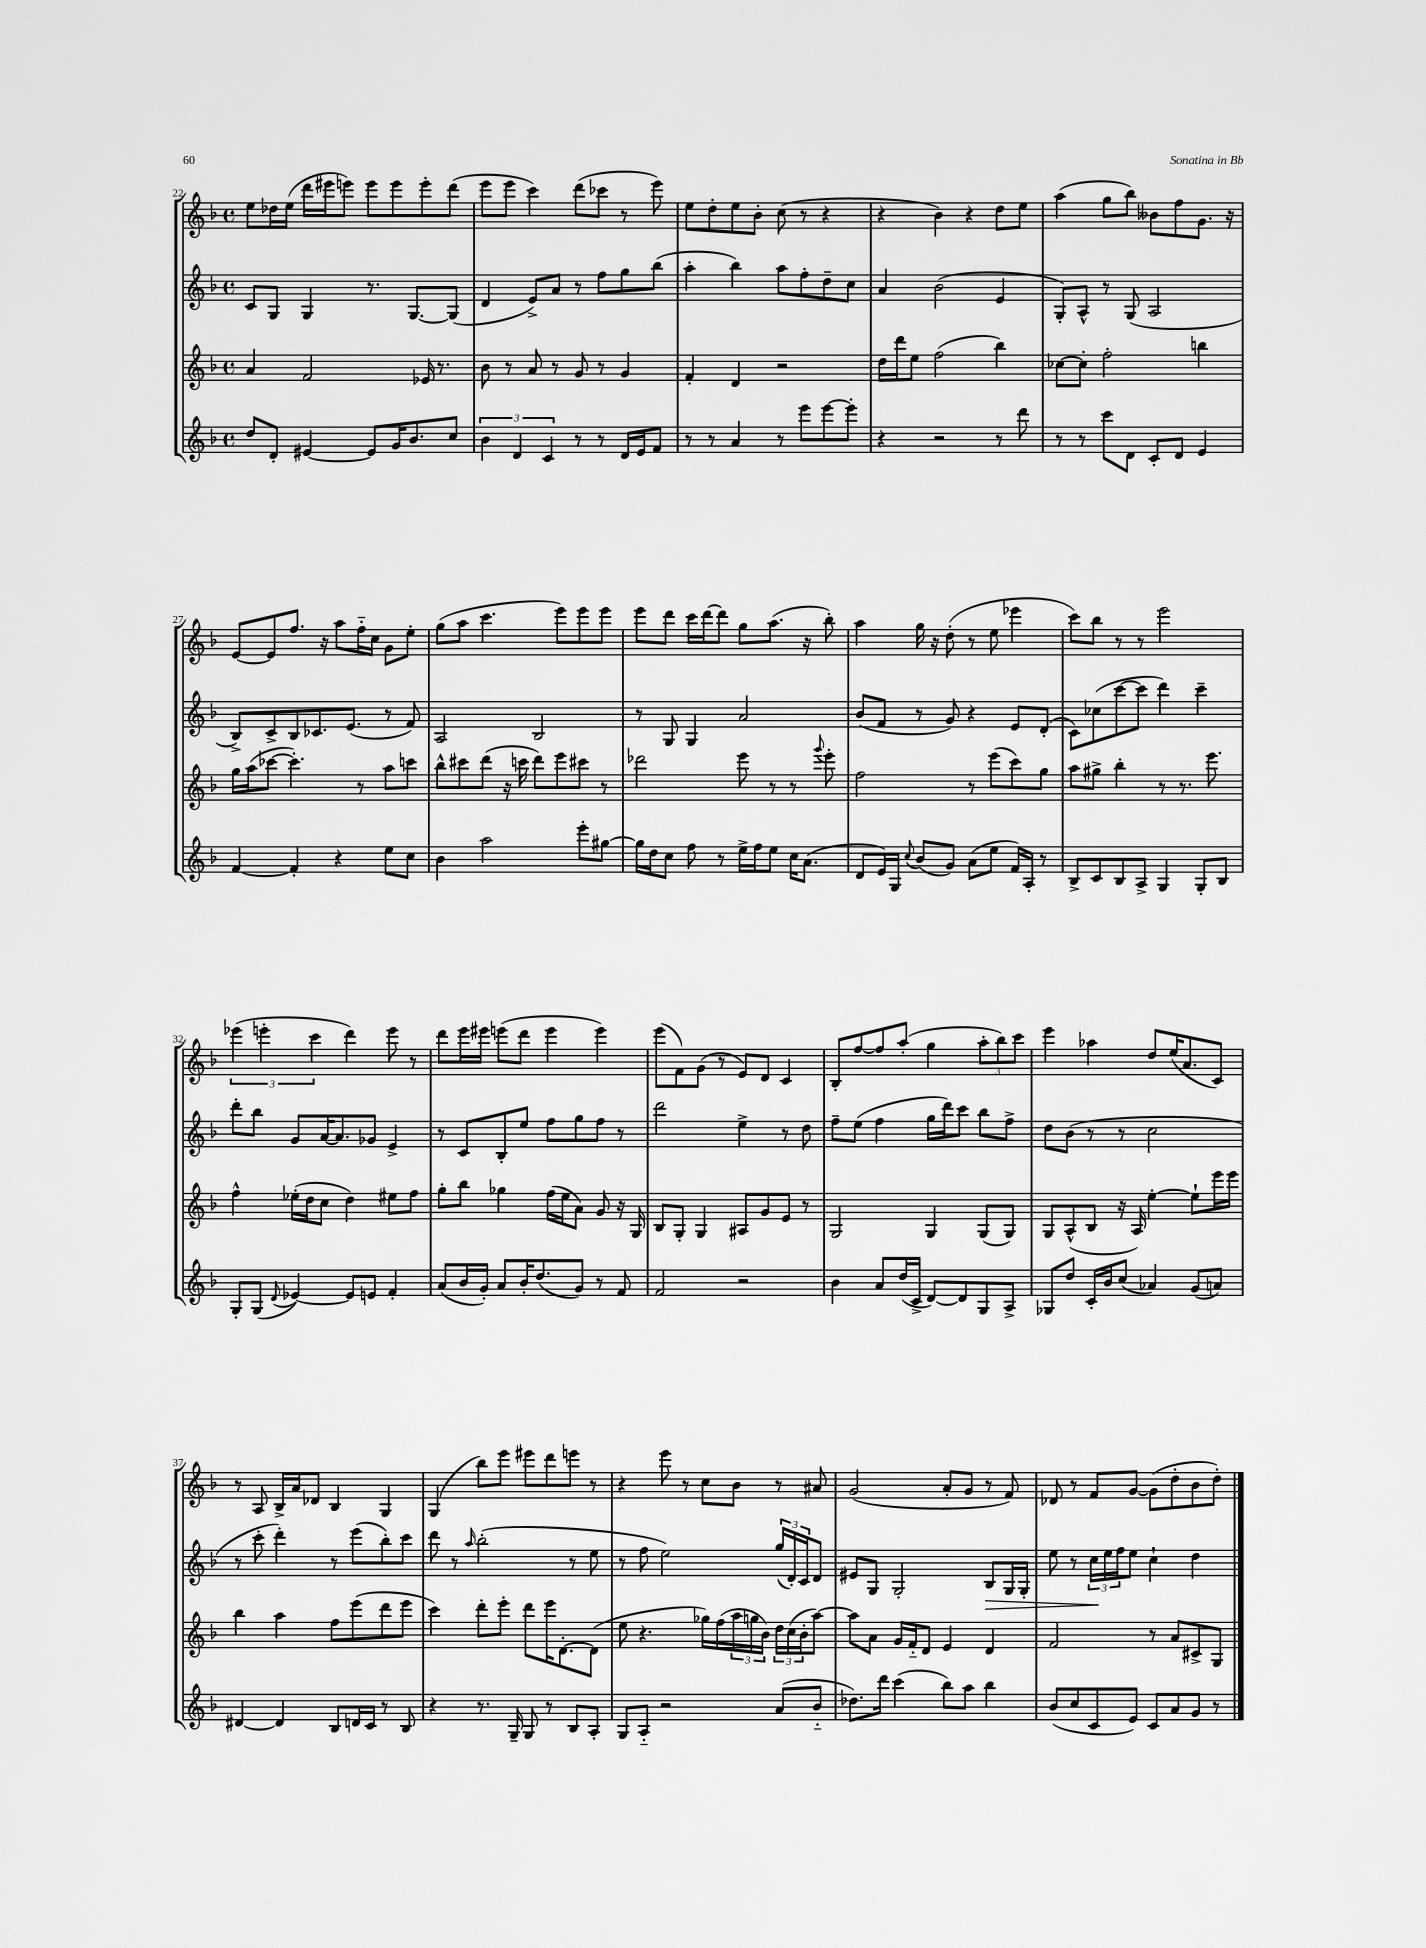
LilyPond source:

<<
\new StaffGroup <<
\new Staff = "s0" {
    \clef treble \key f \major \defaultTimeSignature \time 4/4
    e''8 des''16 e''16( d'''16 eis'''16 e'''8) e'''8 e'''8 e'''8-. d'''8( |
    e'''8 e'''8 c'''4) d'''8( ces'''8 r8 e'''8) |
    e''8 d''8-. e''8 bes'8-. c''8( r8 r4 |
    r4 bes'4) r4 d''8 e''8 |
    a''4( g''8 bes''8) beses'8 f''8 g'8. r16 |
    e'8~ e'8 f''8. r16 a''8 f''16-_ c''16 g'8 e''8-. |
    g''8( a''8 c'''4. e'''8) e'''8 e'''8 |
    e'''8 d'''8 c'''16 d'''16~ d'''8 g''8 a''8.( r16 bes''8-.) |
    a''4 g''16 r16 d''8-.( r8 e''8 ees'''4 |
    c'''8) bes''8 r8 r8 e'''2 |
    \tuplet 3/2 { ees'''4( e'''4-. c'''4 } d'''4) e'''8 r8 |
    d'''8 e'''16 eis'''16 e'''8( d'''8 e'''4 e'''4) |
    e'''8( f'8) g'8( r8 e'8) d'8 c'4 |
    bes8-. f''8~ f''8 a''8-.( g''4 \tuplet 3/2 { a''8-. bes''8) c'''8 } |
    e'''4 aes''4 d''8 e''16( a'8. c'8) |
    r8 a8 bes16-> a'16 des'8 bes4 g4 |
    g4( bes''8) e'''8 eis'''8 d'''8 e'''8 r8 |
    r4 e'''8 r8 c''8 bes'8 r8 ais'8 |
    g'2( a'8-. g'8 r8 f'8) |
    des'8 r8 f'8 g'8~ g'8( d''8-. bes'8 d''8-.) \bar "|." |
}
\new Staff = "s1" {
    \clef treble \key f \major \defaultTimeSignature \time 4/4
    c'8 g8 g4 r8. g8.~ g8( |
    d'4 e'8->) a'8 r8 f''8 g''8 bes''8( |
    a''4-. bes''4) a''8 f''8-. d''8-- c''8 |
    a'4 bes'2( e'4 |
    g8-.) a8-^ r8 g8( a2 |
    bes8->) c'8-> bes8 ces'8. e'8.( r8 f'8) |
    a2 bes2 |
    r8 g8 g4 a'2 |
    bes'8( f'8 r8 g'8) r4 e'8 d'8-.( |
    c'8) ces''8( c'''8~ c'''8 d'''4) c'''4-- |
    d'''8-. bes''8 g'8 a'16~ a'8. ges'8 e'4-> |
    r8 c'8 bes8-. e''8 f''8 g''8 f''8 r8 |
    d'''2 e''4-> r8 d''8 |
    f''8-- e''8( f''4 g''16 d'''16) c'''8 bes''8 f''8-> |
    d''8 bes'8( r8 r8 c''2 |
    r8 c'''8-. d'''4-.) r8 e'''8( bes''8-.) c'''8 |
    d'''8 r8 \grace { a''16 } bes''2-.( r8 e''8 |
    r8 f''8 e''2) \tuplet 3/2 { g''16( d'16-.) c'16 } d'8 |
    eis'8 g8 g2-. bes8\> g16 g16-. |
    e''8 r8 \tuplet 3/2 { c''16\! e''16 f''16 } e''8 c''4-! d''4 \bar "|." |
}
\new Staff = "s2" {
    \clef treble \key f \major \defaultTimeSignature \time 4/4
    a'4 f'2 ees'16 r8. |
    bes'8 r8 a'8 r8 g'8 r8 g'4 |
    f'4-. d'4 r2 |
    d''16 d'''16 e''8 f''2( bes''4) |
    ces''8~ ces''8-. f''2-. b''4 |
    g''16 a''16( ces'''8~ ces'''4.-.) r8 a''8 c'''8 |
    bes''8-^ cis'''8 d'''8( r16 c'''16 d'''8) e'''8 cis'''8 r8 |
    des'''2 e'''8 r8 r8 \appoggiatura { g'''8 } e'''8-. |
    f''2 r8 e'''8( c'''8) g''8 |
    a''8 gis''8-> bes''4-. r8 r8. e'''8. |
    f''4-^ ees''16-.( d''16 c''8 d''4) eis''8 f''8 |
    g''8-. bes''8 ges''4 f''16( e''16 a'8) g'8 r16 g16 |
    bes8 g8-. g4 ais8 g'8 e'8 r8 |
    g2 g4 g8( g8) |
    g8 a8-^( bes8 r16 a16) e''4~-. e''8-! e'''16 e'''16 |
    bes''4 a''4 f''8 e'''8( d'''8 e'''8 |
    c'''4) d'''8-. e'''8-. d'''8 e'''16 d'8.~-. d'8( |
    e''8 r4. ges''16) f''16( \tuplet 3/2 { a''16 g''16 bes'16) } \tuplet 3/2 { d''16 c''16( bes'16-. } a''8~) |
    a''8 a'8 g'16 f'16-_ d'8 e'4 d'4 |
    f'2 r8 a'8 cis'8-> g8 \bar "|." |
}
\new Staff = "s3" {
    \clef treble \key f \major \defaultTimeSignature \time 4/4
    d''8 d'8-. eis'4~ eis'8 g'16 bes'8. c''8 |
    \tuplet 3/2 { bes'4 d'4 c'4 } r8 r8 d'16 e'16 f'8 |
    r8 r8 a'4 r8 e'''8 e'''8~ e'''8-. |
    r4 r2 r8 d'''8 |
    r8 r8 c'''8 d'8 c'8-. d'8 e'4 |
    f'4~ f'4-. r4 e''8 c''8 |
    bes'4 a''2 e'''8-. gis''8~ |
    gis''16 d''16 c''8 f''8 r8 e''16-> f''16 e''8 c''16 a'8.( |
    d'8 e'16) g16 \appoggiatura { c''8 } bes'8( g'8) a'8( e''8 f'16) a16-. r8 |
    bes8-> c'8 bes8 a8-> g4 g8-. bes8 |
    g8-. g8( \appoggiatura { d'8 } ees'4~) ees'8 e'8 f'4-. |
    a'8( bes'16 g'16-.) a'8 bes'16-. d''8.( g'8) r8 f'8 |
    f'2 r2 |
    bes'4 a'8 d''16( c'16-> d'8~) d'8 g8 a8-> |
    ges8 d''8 c'16-. bes'16 c''8( aes'4) g'8( a'8) |
    dis'4~ dis'4 bes8 d'16 c'16 r8 bes8 |
    r4 r8. g16-- g8 r8 bes8 a8-. |
    g8 a8-_ r2 a'8( bes'8-_ |
    des''8.) d'''16 c'''4( bes''8) a''8 bes''4 |
    bes'8( c''8 c'8 e'8) c'8 a'8 g'8 r8 \bar "|." |
}
>>
>>
\layout { \context { \Score currentBarNumber = #22 } }
